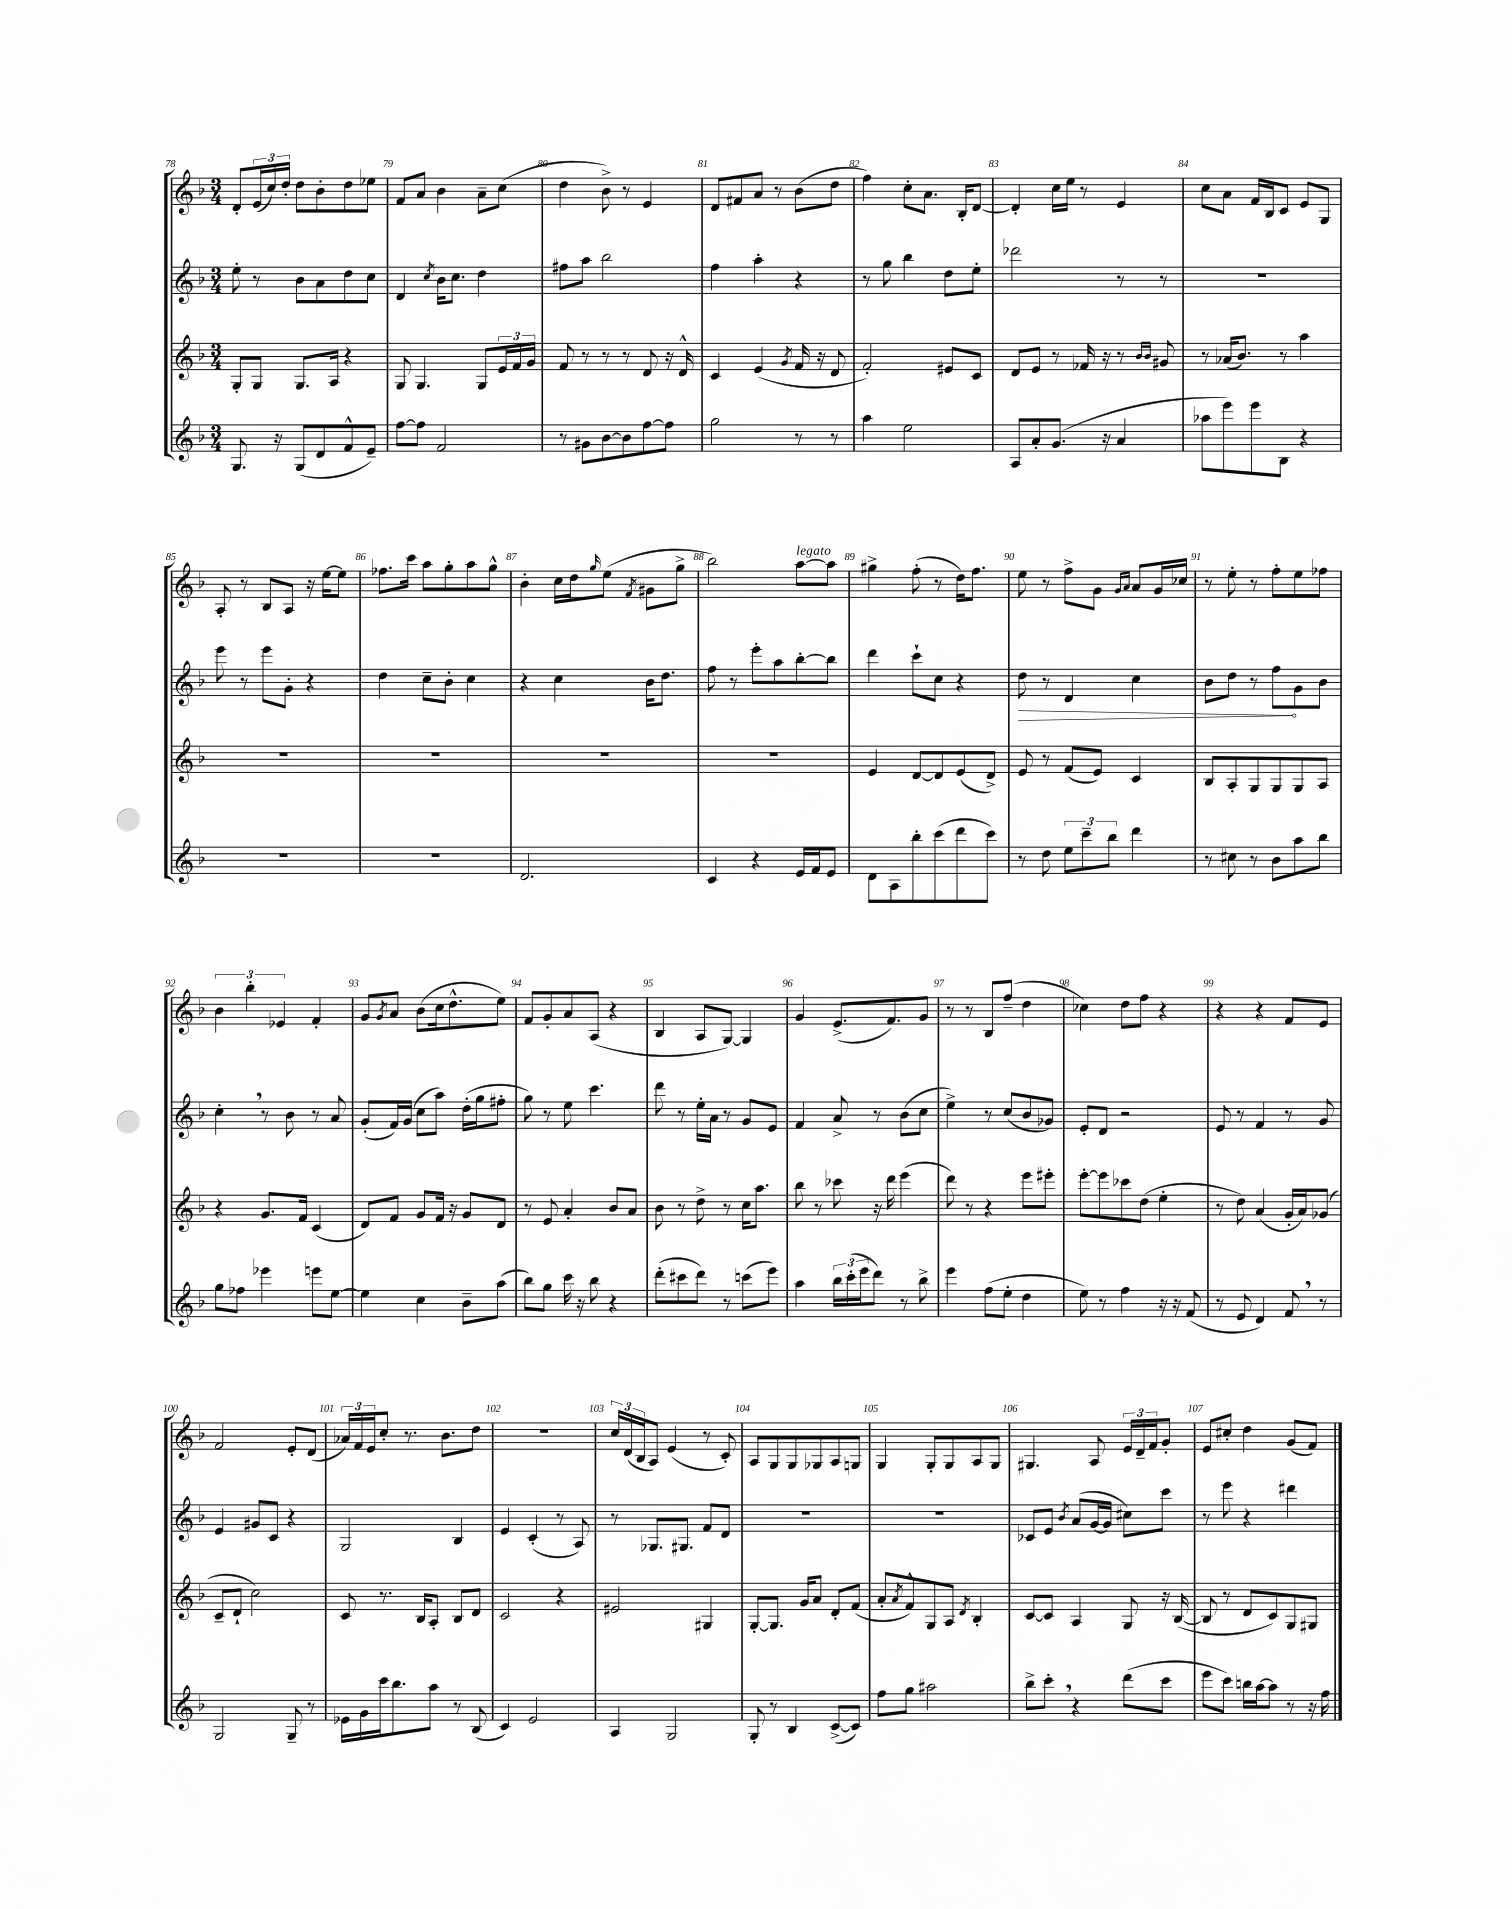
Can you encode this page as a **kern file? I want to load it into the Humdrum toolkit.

**kern	**kern	**kern	**dynam	**kern
*part4	*part3	*part2	*part2	*part1
*staff4	*staff3	*staff2	*staff2	*staff1
*clefG2	*clefG2	*clefG2	*	*clefG2
*k[b-]	*k[b-]	*k[b-]	*	*k[b-]
*M3/4	*M3/4	*M3/4	*	*M3/4
=78	=78	=78	=78	=78
8.G/	8G'/L	8ee'\	.	8d'/L
.	8G/J	8r	.	(24e/L
.	.	.	.	24cc/)
16r	.	.	.	.
.	.	.	.	24dd'/JJ
(8G/L	8.G/L	8b-\L	.	8dd\L
8d/	.	8a\	.	8b-'\
.	16A/Jk	.	.	.
8f^^/	4r	8dd\	.	8dd\
8e~/J)	.	8cc\J	.	8ee-X\J
=79	=79	=79	=79	=79
[8ff\L	8G/	4d/	.	8f/L
8ff\J]	4.G/	.	.	8a/J
.	.	8qcc/	.	.
2f/	.	16b-\KL	.	4b-\
.	.	8.cc\J	.	.
.	8G/L	4dd\	.	8a~\L
.	24e/L	.	.	(8cc\J
.	24f/	.	.	.
.	24g/JJ	.	.	.
=80	=80	=80	=80	=80
8r	8f/	8ff#X\L	.	4dd\
8g#X\L	8r	8aa\J	.	.
[8b-\	8r	2bb-\	.	8b-^\)
8b-\]	8r	.	.	8r
[8ff\	8d/	.	.	4e/
8ff\J]	16r	.	.	.
.	16d^^/	.	.	.
=81	=81	=81	=81	=81
2gg\	4c/	4ff\	.	8d/L
.	.	.	.	8f#X/
.	(4e/	4aa'\	.	8a/J
.	.	.	.	8r
.	8qg/	.	.	.
8r	16f/	4r	.	(8b-\L
.	16r	.	.	.
8r	8d/	.	.	8dd\J
=82	=82	=82	=82	=82
4aa\	2f'/)	8r	.	4ff\)
.	.	8gg\	.	.
2ee\	.	4bb-\	.	8cc'\L
.	.	.	.	8.a\J
.	8e#X/L	8dd\L	.	.
.	.	.	.	16B-'/KL
.	8c/J	8ee'\J	.	[8d/J
=83	=83	=83	=83	=83
8A/L	8d/L	2ddd-X\	.	4d'/]
8a'/	8e/J	.	.	.
(8.g/J	8r	.	.	16cc\LL
.	.	.	.	16ee\JJ
.	16f-X/	.	.	8r
16r	16r	.	.	.
4a/	8r	8r	.	4e/
.	16qqb-/LL	.	.	.
.	16qqb-/JJ	.	.	.
.	8g#X/	8r	.	.
=84	=84	=84	=84	=84
8aa-X\L	8r	2.r	.	8cc\L
8eee\)	(16a-X/KL	.	.	8a\J
.	8.b-/J)	.	.	.
8eee\	.	.	.	16f/LL
.	.	.	.	16B-/J
8B-\J	8r	.	.	8c/J
4r	4aa\	.	.	8e/L
.	.	.	.	8G/J
!!LO:LB:g=z
=85	=85	=85	=85	=85
2.r	2.r	8eee\	.	8A'/
.	.	8r	.	8r
.	.	8eee\L	.	8B-/L
.	.	8g'\J	.	8A/J
.	.	4r	.	16r
.	.	.	.	[16ee\KL
.	.	.	.	8ee\J]
=86	=86	=86	=86	=86
2.r	2.r	4dd\	.	8.ff-X\L
.	.	.	.	16ccc\Jk
.	.	8cc~\L	.	8aa\L
.	.	8b-'\J	.	8gg'\
.	.	4cc\	.	8aa\
.	.	.	.	8gg^^\J
=87	=87	=87	=87	=87
2.d/	2.r	4r	.	4b-'\
.	.	4cc\	.	16cc\LL
.	.	.	.	16dd\J
.	.	.	.	16qqgg/
.	.	.	.	(8ee\J
.	.	.	.	8qf/
.	.	16b-\KL	.	8g#X\L
.	.	8.dd\J	.	.
.	.	.	.	8gg^\J
=88	=88	=88	=88	=88
4c/	2.r	8ff\	.	2bb-\)
.	.	8r	.	.
4r	.	8eee'\L	.	.
.	.	8aa\	.	.
!	!	!	!	!LO:TX:a:i:t=legato
16e/LL	.	[8bb-'\	.	[8aa\L
16f/J	.	.	.	.
8e/J	.	8bb-\J]	.	8aa\J]
=89	=89	=89	=89	=89
8d\L	4e/	4ddd\	.	4gg#X^\
8A\	.	.	.	.
8bb-'\	[8d/L	8ccc`\L	.	(8ff'\
(8ccc\	8d/]	8cc\J	.	8r
8ddd\	(8e/	4r	.	16dd\KL)
.	.	.	.	8.ff\J
8ccc\J)	8d^/J)	.	.	.
=90	=90	=90	=90	=90
!	!	!	!LO:HP:b	!
8r	8e/	8dd\	>	8ee\
8dd\	8r	8r	.	8r
12ee\L	(8f/L	4d/	.	8ff^\L
12ccc~\	.	.	.	.
.	8e/J)	.	.	8g\J
12bb-\J	.	.	.	.
.	.	.	.	16qqg/LL
.	.	.	.	16qqa/JJ
4ddd\	4c/	4cc\	.	8a/L
.	.	.	.	16g/L
.	.	.	.	16cc-X/JJ
=91	=91	=91	=91	=91
8r	8B-/L	8b-\L	.	8r
8cc#X\	8A'/	8dd\J	.	8ee'\
8r	8G/	8r	.	8r
8b-\L	8G/	8ff\L	.	8ff'\L
8aa\	8G/	8g\	]	8ee\
8bb-\J	8A/J	8b-\J	.	8ff-X\J
!!LO:LB:g=z
=92	=92	=92	=92	=92
8gg\L	4r	4cc',\	.	6b-\
8ff-X\J	.	.	.	.
.	.	.	.	6bb-'\
4eee-X\	8.g/L	8r	.	.
.	.	.	.	6e-X/
.	.	8b-\	.	.
.	16f/Jk	.	.	.
8eeen\L	(4c/	8r	.	4f'/
[8ee\J	.	8a/	.	.
=93	=93	=93	=93	=93
4ee\]	8d/L)	(8g'/L	.	8g/L
.	.	.	.	8qg/
.	8f/J	16f/L)	.	8a/J
.	.	(16g/JJ	.	.
4cc\	8g/L	8cc\L	.	(8b-\L
.	16f/Jk	8aa\J)	.	16cc\k
.	16r	.	.	8.dd^^\
8b-~\L	8g/L	(16dd'\LL	.	.
.	.	16gg\J	.	.
(8aa\J	8d/J	8ff#X'\J	.	8ee\J)
=94	=94	=94	=94	=94
8bb-\L)	8r	8gg\)	.	8f/L
8gg\J	8e/	8r	.	8g'/
16ccc\	4a'/	8ee\	.	8a/
16r	.	.	.	.
8bb-\	.	4.ccc\	.	(8A/J
4r	8b-/L	.	.	4r
.	8a/J	.	.	.
=95	=95	=95	=95	=95
(8ddd'\L	8b-\	8ddd\	.	4B-/
8ccc#X\	8r	8r	.	.
8ddd\J)	8dd^\	16ee'\LL	.	8A/L
.	.	16a\JJ	.	.
8r	8r	8r	.	[8G/J)
(8cccn\L	16cc\KL	8g/L	.	4G/]
.	8.aa\J	.	.	.
8eee\J)	.	8e/J	.	.
=96	=96	=96	=96	=96
4aa\	8bb-\	4f/	.	4g/
.	8r	.	.	.
24bb-\LL	8ccc-X\	8a^/	.	(8.e^/L
(24ccc'\	.	.	.	.
24eee\J	.	.	.	.
8ddd\J)	16r	8r	.	.
.	16ddd\	.	.	8.f/)
8r	(4eee\	(8b-\L	.	.
8bb-^\	.	8cc\J	.	8g/J
=97	=97	=97	=97	=97
4eee\	8ddd\)	4ee^\)	.	8r
.	8r	.	.	8r
(8ff\L	4r	8r	.	8B-/L
8ee'\J	.	(8cc/L	.	(8ff~/J
4dd\	8eee\L	8b-/	.	4dd\
.	8eee#X'\J	8g-X/J)	.	.
=98	=98	=98	=98	=98
8ee\)	[8eee'\L	8e'/L	.	4cc-X\)
8r	8eee\]	8d/J	.	.
4ff\	8ccc-X\	2r	.	8dd\L
.	(8dd\J	.	.	8ff\J
16r	4ee'\	.	.	4r
16r	.	.	.	.
(8f/	.	.	.	.
=99	=99	=99	=99	=99
8r	8r	8e/	.	4r
8e/	8dd\)	8r	.	.
4d/)	(4a/	4f/	.	4r
8f,/	16g'/LL	8r	.	8f/L
.	16a/J)	.	.	.
8r	(8g-X/J	8g/	.	8e/J
!!LO:LB:g=z
=100	=100	=100	=100	=100
2G/	8c~/L	4e/	.	2f/
.	8d`/J	.	.	.
.	2cc\)	8g#X/L	.	.
.	.	8c/J	.	.
8G~/	.	4r	.	8e'/L
8r	.	.	.	(8d/J
=101	=101	=101	=101	=101
16e-X\LL	8c/	2G/	.	24a-X/LL)
.	.	.	.	24f/
16g\	.	.	.	.
.	.	.	.	24e/J
16ccc\J	8.r	.	.	8cc'/J
8.bb-\	.	.	.	.
.	.	.	.	8.r
.	16B-/KL	.	.	.
8aa\J	8A'/J	.	.	.
.	.	.	.	8.b-\L
8r	8B-/L	4B-/	.	.
(8B-/	8d/J	.	.	8dd\J
=102	=102	=102	=102	=102
4c/)	2c/	4e/	.	2.r
2e/	.	(4c'/	.	.
.	4r	8r	.	.
.	.	8A/)	.	.
=103	=103	=103	=103	=103
4A/	2e#X/	8r	.	24cc/LL
.	.	.	.	(24d/
.	.	.	.	24B-/J
.	.	8.G-X/L	.	8A/J)
2G/	.	.	.	(4e/
.	.	8.G#X/J	.	.
.	4G#X/	8f/L	.	8r
.	.	8d/J	.	8c'/)
=104	=104	=104	=104	=104
8G'/	[8G'/L	2.r	.	8A/L
8r	8.G/J]	.	.	8G/
4B-/	.	.	.	8G/
.	16g/KL	.	.	.
.	8a/J	.	.	8G-X/
([8c^/L	8d'/L	.	.	8A/
8c/J])	(8f/J	.	.	8Gn/J
=105	=105	=105	=105	=105
8ff\L	8a'/L	2.r	.	4G/
.	8qa/	.	.	.
8gg\J	8f^^/)	.	.	.
2aa#X\	8G/	.	.	8G'/L
.	8A/J	.	.	8G/
.	8qd/	.	.	.
.	4B-'/	.	.	8A/
.	.	.	.	8G/J
=106	=106	=106	=106	=106
8bb-^\L	[8c/L	8c-X/L	.	4.G#X/
8ccc',\J	8c/J]	8e/J	.	.
.	.	8qb-/	.	.
4r	4A/	(8a/L	.	.
.	.	[16g/L	.	8A/
.	.	16g/JJ]	.	.
(8ddd\L	8G/	8cc#X\L)	.	24e/LL
.	.	.	.	24d~/
.	.	.	.	24f/J
8ccc\J	16r	8ccc\J	.	8g'/J
.	([16B-/	.	.	.
=107	=107	=107	=107	=107
8eee\L	8B-/]	8r	.	8e/L
8ccc\J)	8r	8eee\	.	8cc#X'/J
16bbn\LL	8d/L	4r	.	4dd\
[16aa\J	.	.	.	.
8aa\J]	8c/)	.	.	.
8r	8G/	4ddd#X\	.	(8g/L
16r	8G#X/J	.	.	8f/J)
16ff\	.	.	.	.
==	==	==	==	==
*-	*-	*-	*-	*-
